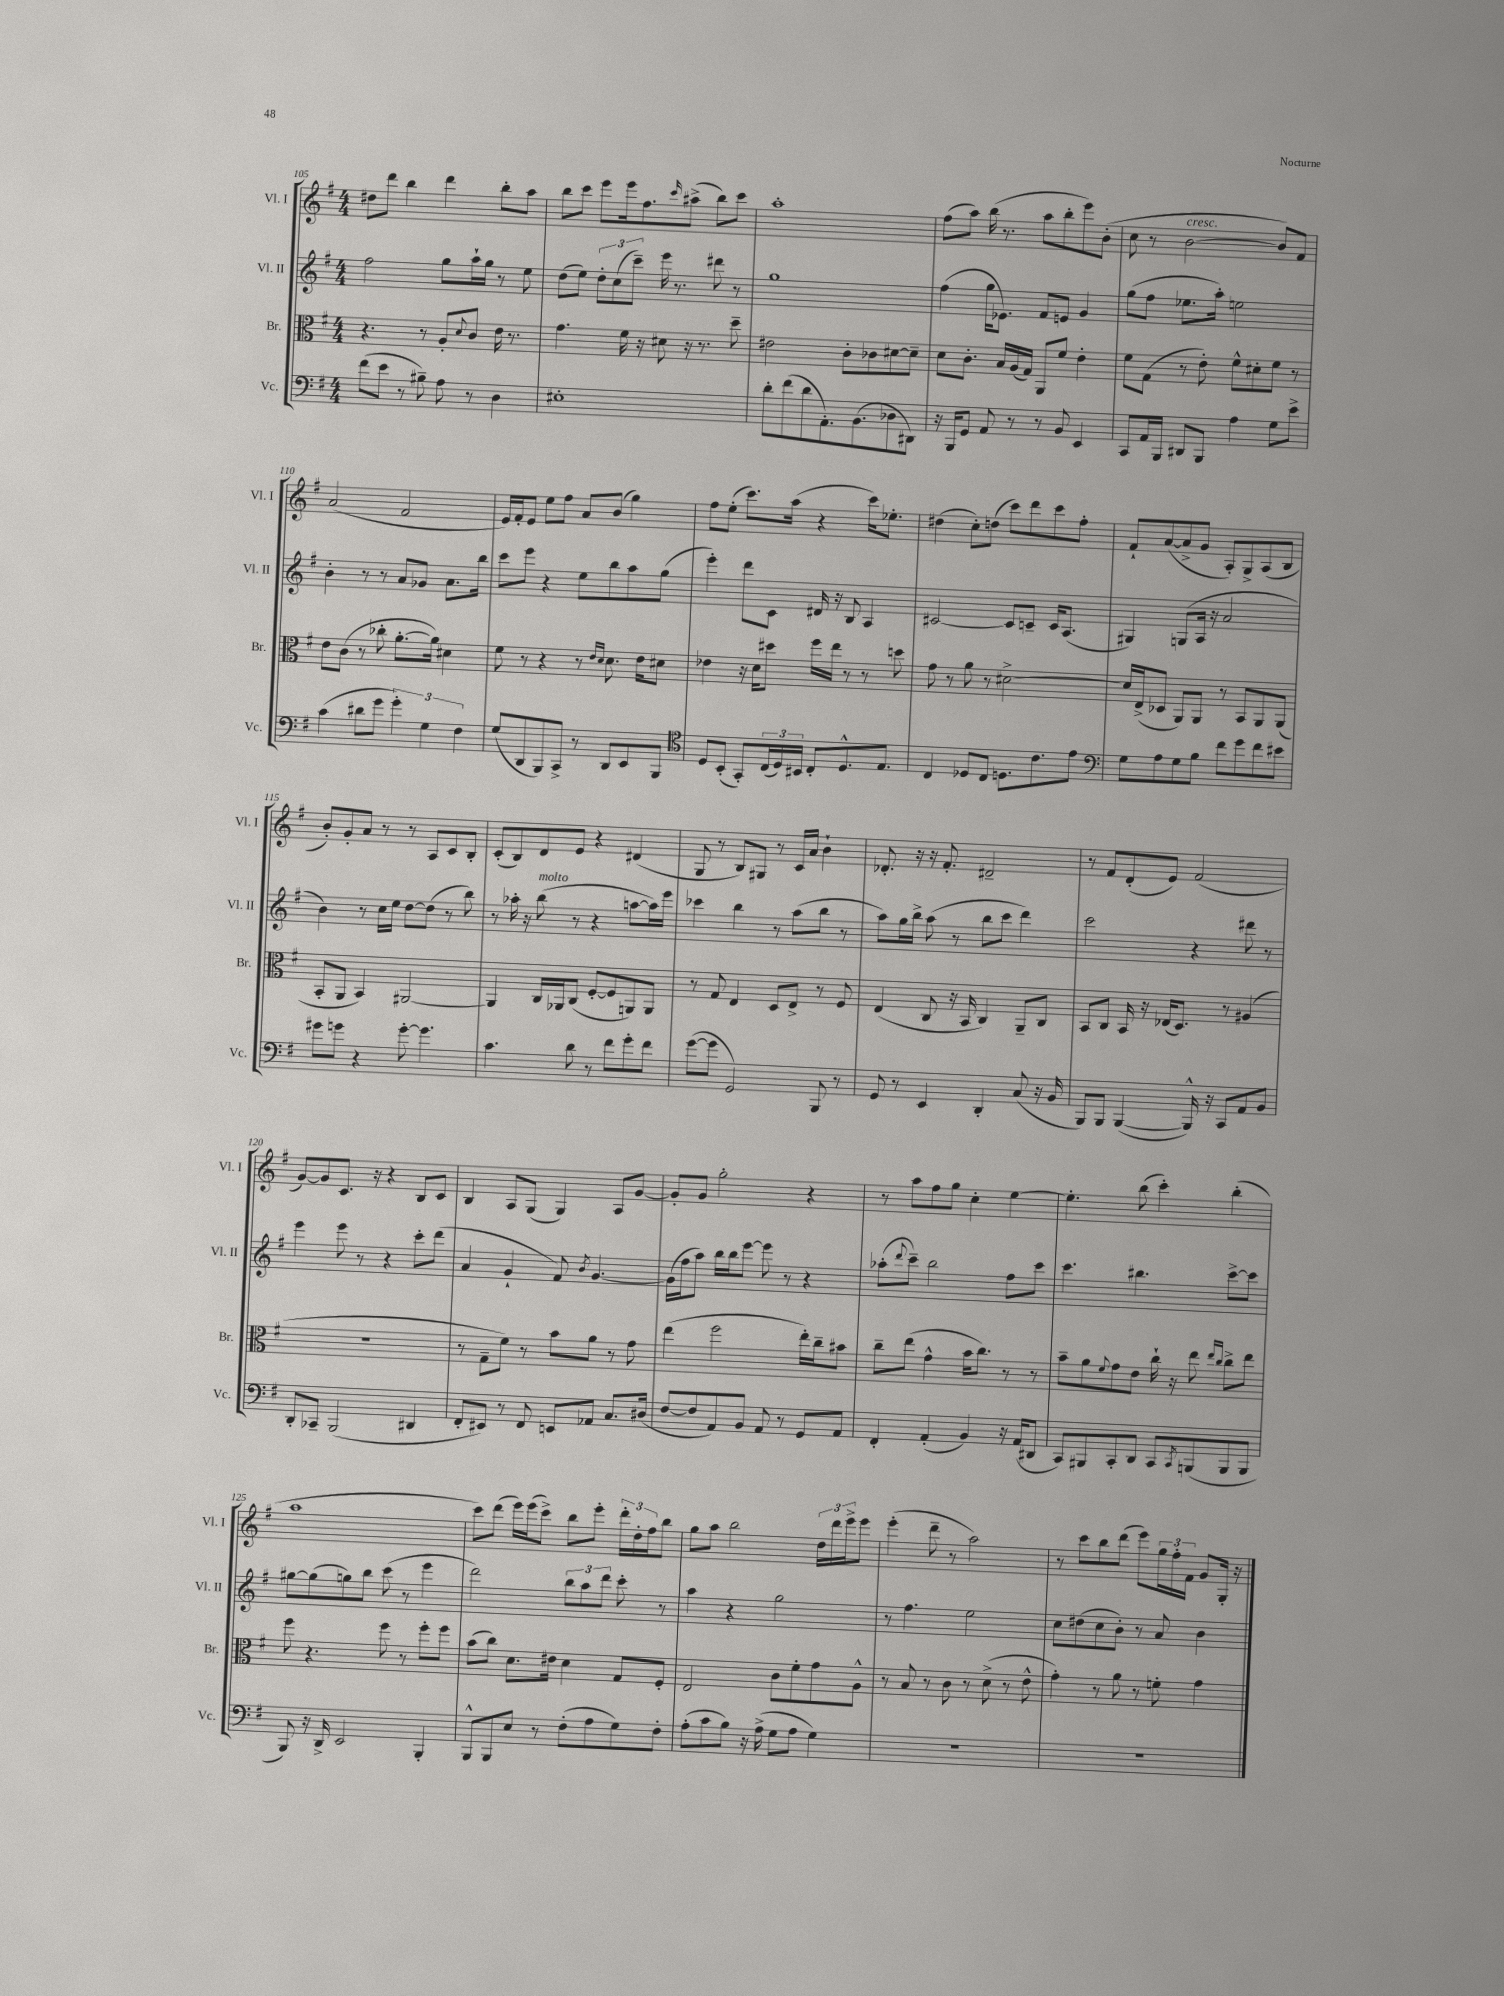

**kern	**kern	**kern	**kern
*part4	*part3	*part2	*part1
*staff4	*staff3	*staff2	*staff1
*I"Vc.	*I"Br.	*I"Vl. II	*I"Vl. I
*I'Vc.	*I'Br.	*I'Vl. II	*I'Vl. I
*clefF4	*clefC3	*clefG2	*clefG2
*k[f#]	*k[f#]	*k[f#]	*k[f#]
*M4/4	*M4/4	*M4/4	*M4/4
=105	=105	=105	=105
(8f#\L	4.r	2ff#\	8dd#X\L
8e\J	.	.	8ddd\J
8r	.	.	4bb\
8B#X~\)	8r	.	.
8A\	8A'/L	8gg\L	4ddd\
.	8qqd/	.	.
8r	8c/J	16aa`\L	.
.	.	16gg\JJ	.
4D\	16e\	8r	8bb'\L
.	8.r	.	.
.	.	8ee\	8aa\J
=106	=106	=106	=106
1E#X'	4.g\	(8dd\L	8bb\L
.	.	8ee\J)	8ccc\J
.	.	12dd'\L	8eee\L
.	.	(12cc\	.
.	16f#\	.	16eee\k
.	.	12ccc~\J)	.
.	16r	.	8.ff#\
.	8d#X\	16eee\	.
.	.	8.r	.
.	.	.	16qqccc/
.	16r	.	(8aa#X^\J
.	8.r	.	.
.	.	8ddd#X\	8bb\L)
.	8dd~\	8r	8ccc\J
=107	=107	=107	=107
8d'\L	2e#X\	1gg	1aa'
(8f#\	.	.	.
8d\	.	.	.
8.AA'\)	.	.	.
.	8c'\L	.	.
(8.BB\	.	.	.
.	8c-X\	.	.
8D-X\	[8d#X\	.	.
8DD#X\J)	8d#~\J]	.	.
=108	=108	=108	=108
16r	8d\L	(4ff#\	(8ff#\L
16BBB/KL	.	.	.
8GG/J	8.c'\J	.	8aa\J)
8AA/	.	16gg\KL	(16bb\
.	16B/LL	8.e-X\J)	8.r
8r	(16A/	.	.
.	16G/JJ)	.	.
8r	8AA/L	8f#/L	8aa\L
8BB/	8f#/J	8en/J	8bb'\
4EE/	4e'\	4g/	8eee\)
.	.	.	(8b'\J
=109	=109	=109	=109
8CC/L	8f#\L	(8gg\L	8cc\
16AA/L	(8G\J	8ff#\J	8r
16BBB/JJ	.	.	.
!	!	!	!LO:TX:a:i:t=cresc.
8DD#X/L	8r	8.ee-X\L	[2b\
8BBB/J	8e'\)	.	.
.	.	16aa'\Jk)	.
4A\	8f#^^\L	2een\	.
.	8d#X'\	.	.
8G\L	8f#\J	.	8b/L])
8e^\J	8r	.	8f#/J
!!LO:LB:g=z
=110	=110	=110	=110
(4c\	8e\L	4b'\	(2a/
.	(8c\J	.	.
8d#X\L	8r	8r	.
8g\J	8cc-X'\	8r	.
6g'\)	[8.a'\L	8a/L	2f#/
.	.	8g-X/J	.
6G\	.	.	.
.	16a\Jk])	.	.
.	4d#X\	8.a\L	.
6F#\	.	.	.
.	.	16bb\Jk	.
=111	=111	=111	=111
(8G/L	8f#\	8ccc\L	16e/LL)
.	.	.	16f#'/J
8DD/	8r	8eee\J	8e/J
8BBB/)	4r	4r	8ee\L
8CC^/J	.	.	8ff#\J
8r	8r	8ee\L	8a/L
.	16qqe/LL	.	.
.	16qqd/JJ	.	.
8DD/L	8.d\	8bb\	(8b/J
8EE/	.	8aa\	4gg\)
.	16e\KL	.	.
8BBB/J	8d#X\J	(8gg\J	.
=112	=112	=112	=112
*clefC4	*	*	*
8D/L	4e-X\	4eee'\)	8ff#\L
(8BB'/J	.	.	(8ee'\J
8GG'/L)	16r	8ddd\L	8.ccc\L)
.	16d\KL	.	.
(24C/L	8dd#X\J	8c\J	.
24D/)	.	.	.
.	.	.	(16aa\Jk
24BB#X/JJ	.	.	.
8C'/L	16ff#\LL	16d#X/	4r
.	16ee\JJ	16r	.
8.D^^/	8r	8B/	.
.	8r	4A/	16ccc\KL)
8.E/J	.	.	8.ee-X'\J
.	8ddn\	.	.
=113	=113	=113	=113
4C/	8g\	[2c#X/	(4dd#X\
.	8r	.	.
8D-X/L	8a\	.	8cc'\L)
8C/J	8r	.	(8ddn\J
8.Dn\L	[2d#X^\	8c#/L]	8ccc\L)
.	.	8cn~/J	8ddd\
8.c\	.	.	.
.	.	16c/KL	8ccc\
.	.	(8.A/J	.
8e\J	.	.	8ff#'\J
=114	=114	=114	=114
*clefF4	*	*	*
8G\L	16d#/LL]	4G#X/)	8f#`/L
.	(16E^/J	.	.
8A\	8D-X/J	.	([8a/
8G\	8AA/L)	(8Gn/L	8a^/]
8B\J	8AA/J	16A/Jk	8g/J
.	.	16r	.
8f#\L	8r	2a/	8A'/L)
8g\	8BB/L	.	8G^/
8f#\	8AA/	.	(8A/
8e#X\J	(8AA/J	.	8B/J
!!LO:LB:g=z
=115	=115	=115	=115
8g#X\L	8BB'/L	4b\)	8b'/L)
8gn\J	8AA/J	.	8g'/
4r	4BB/)	8r	8a/J
.	.	16cc\LL	8r
.	.	16ee\JJ	.
[8g'\	[2AA#X/	[8dd\L	8r
4.g\]	.	(8dd\J]	8A/L
.	.	8r	8c/
.	.	8bb\)	8B'/J
=116	=116	=116	=116
4.c\	4AA#/]	8r	(8c'/L
.	.	16aa-X'\	8B/)
.	.	16r	.
!	!	!LO:TX:a:i:t=molto	!
.	16C/LL	(8bb\	8d/
.	16AA-X/J	.	.
8d\	(8C/J	8r	8e/J
8r	[8F#'/L	4r	4r
8f#\L	8F#/]	.	.
8g'\	8AAn/)	[8aan\L	(4d#X/
8f#\J	8AA/J	16aa\L])	.
.	.	16eee\JJ	.
=117	=117	=117	=117
([8g\L	8r	4ccc-X\	8G/
8g\J]	8G/	.	8r
2GG/)	4E/	4bb\	8B/L)
.	.	.	8G#X/J
.	8D/L	8r	8r
.	8E^/J	(8aa\L	16c/LL
.	.	.	16a/JJ
8BBB/	8r	8bb\J	4b`\
8r	8F#/	8r	.
=118	=118	=118	=118
8GG/	(4E/	8aa\L)	8.d-X'/
8r	.	16gg\L	.
.	.	16bb^\JJ	16r
4EE/	8C/	(8aa\	16r
.	.	.	8.f#'/
.	16r	8r	.
.	16BB/	.	.
4DD'/	4C/)	8bb\L	2d#X~/
.	.	8ccc\J	.
(8C/	8AA~/L	4ddd\)	.
16r	8C/J	.	.
16BB/	.	.	.
=119	=119	=119	=119
8BBB/L)	8BB/L	2ccc\	8r
8BBB/J	8C/J	.	8f#/L
([4BBB/	16BB/	.	(8d'/
.	16r	.	.
.	(16E-X/KL	.	8e/J)
.	8.D/J)	.	.
16BBB^^/])	.	4r	(2f#/
16r	.	.	.
8CC/L	8r	.	.
8AA/	(4A#X/	8ddd#X\	.
8BB/J	.	8r	.
!!LO:LB:g=z
=120	=120	=120	=120
8DD'/L	1r	4eee\	[8g/L)
8CC-X~/J	.	.	8g/]
(2BBB/	.	8eee\	8.c/J
.	.	8r	.
.	.	.	16r
.	.	4r	4r
4DD#X/	.	8ccc'\L	8B/L
.	.	(8ddd\J	8c/J
=121	=121	=121	=121
8FF#'/L	8r	4a/	4B/
8EE#X/J)	8G~\L	.	.
8r	8f#\J)	4g`/	8A/L
8FF#/	8r	.	(8G/J
8EEn/L	8b\L	8f#/)	4G/)
.	.	8qb/	.
8AA-X/J	8a\J	[4.g/	.
8.C/L	8r	.	8A/L
.	8g\	.	[8g/J
(16D#X/Jk	.	.	.
=122	=122	=122	=122
[8F#/L	(4ee\	(16g\LL]	8g'/L]
.	.	16ff#\J	.
8F#/]	.	8aa\J)	8g/J
8AA/)	2ff#\	16bb\LL	2gg'\
.	.	16bb\J	.
8BB/J	.	[8eee\J	.
8AA/	.	8eee\]	.
8r	.	8r	.
8GG/L	16ee'\LL)	4r	4r
.	16cc~\J	.	.
8AA/J	8b#X\J	.	.
=123	=123	=123	=123
4FF#'/	8cc~\L	(8aa-X'\L	8r
.	.	8qqddd/	.
.	(8ee\J	8ccc~\J)	8aa\L
(4AA'/	4g^^\	2bb\	8ff#\
.	.	.	8gg\J
4BB/)	16b\KL	.	4cc'\
.	8.cc\J)	.	.
16r	8r	8ff#\L	[4ee\
(16AA/KL	.	.	.
8DD#X/J	8r	8ccc\J	.
=124	=124	=124	=124
8CC/L)	8b~\L	4.ccc\	4.ee'\]
8BBB#X/	8a\	.	.
.	8qqf#/	.	.
8CC'/	8g\	.	.
8DD/J	8e\J	4.bb#X\	(8bb\
8CC/L	16cc`\	.	4ccc'\)
.	16r	.	.
8qCC/	.	.	.
(8BBBn/	8ee\	.	.
.	16qqee/LL	.	.
.	16qqcc/JJ	.	.
8BBB/	8cc^\L	[8ccc^\L	(4bb'\
8BBB/J	8ee\J	8ccc\J]	.
!!LO:LB:g=z
=125	=125	=125	=125
8BBB/)	8ff#\	[8gg#X\L	1aa
16r	4.r	(8gg#\]	.
16DD^/	.	.	.
2EE/	.	8ggn\)	.
.	.	8bb\J	.
.	8ff#\	(8ccc\	.
.	8r	8r	.
4BBB'/	8ff#'\L	4eee\	.
.	8ff#\J	.	.
=126	=126	=126	=126
8BBB^^/L	(8b\L	2ddd\)	8ccc\L)
8BBB/	8cc\J)	.	(8ddd\J
8E/J	8.d\L	.	16eee\LL)
.	.	.	(16eee\J
8r	.	.	8ccc^\J)
.	16e#X\Jk	.	.
(8F#'\L	4d\	12bb\L	8bb\L
.	.	12aa\	.
8A\	.	.	8eee'\J
.	.	12ddd\J	.
8G\)	8G/L	8ccc'\	24ddd'\LL
.	.	.	24dd'\
.	.	.	24ff#\J
8F#'\J	8F#'/J	8r	8bb\J
=127	=127	=127	=127
(8A'\L	2E/	4aa\	8gg\L
8c\	.	.	8aa\J
8B\J)	.	4r	2bb\
16r	.	.	.
(16A^\	.	.	.
8G\L	8c\L	2gg\	.
8A\J	8f#'\	.	.
4G\)	8g\	.	24dd\LL
.	.	.	24ddd\
.	.	.	24eee^\J
.	8A^^\J	.	8eee\J
=128	=128	=128	=128
1r	8r	8r	(4eee'\
.	8B/	4.ff#\	.
.	8r	.	8ddd~\
.	8c\	.	8r
.	8r	2ee\	2aa\)
.	(8d^\	.	.
.	8r	.	.
.	8e^^\	.	.
=129	=129	=129	=129
1r	4g'\)	8cc\L	8r
.	.	(8dd#X\	8ccc\L
.	8r	8cc\	8bb\
.	8a\	8b'\J)	(8ddd\J
.	8r	8r	8eee\L)
.	8fn'\	8a/	24gg\L
.	.	.	24ff#'\
.	.	.	24f#\JJ
.	4g\	4b\	8g/L
.	.	.	16G'/Jk
.	.	.	16r
==	==	==	==
*-	*-	*-	*-
